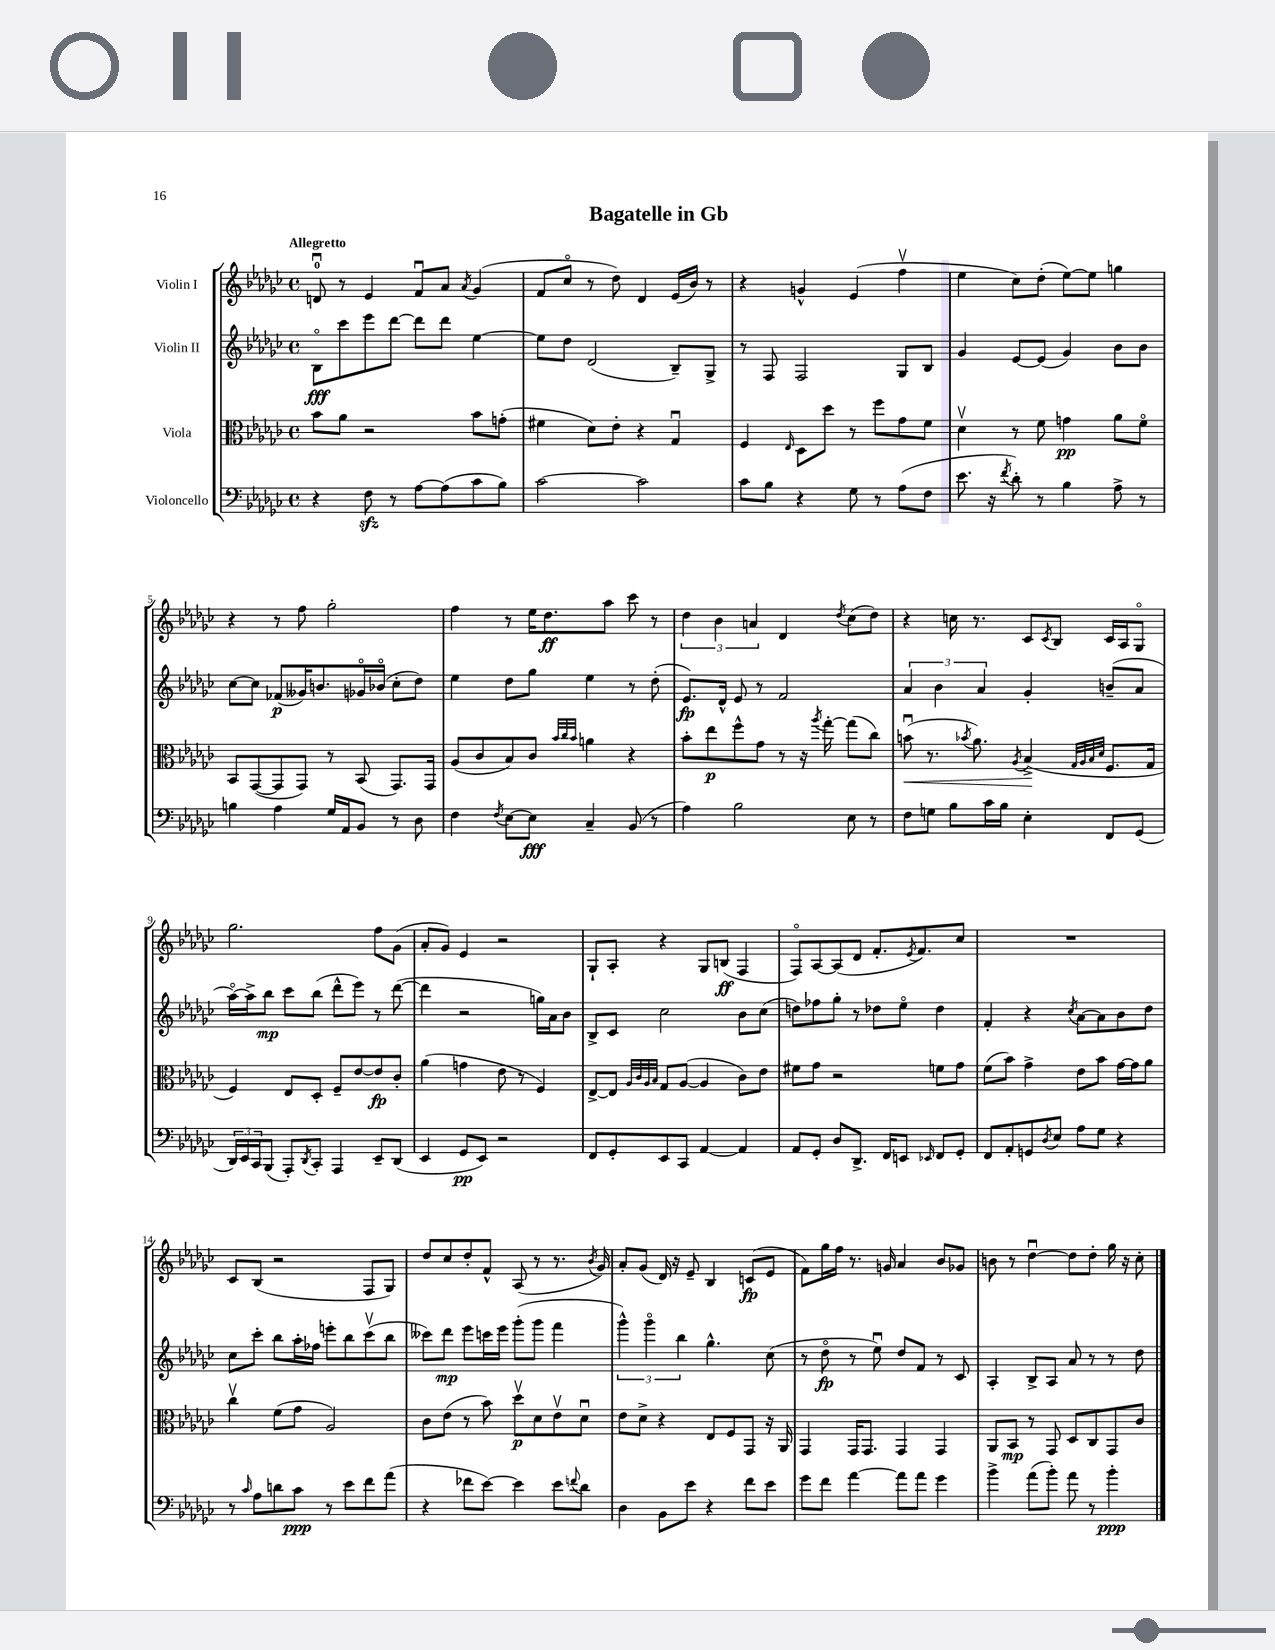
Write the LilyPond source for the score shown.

\header { title = "Bagatelle in Gb" }
<<
\new StaffGroup <<
\new Staff = "s0" \with { instrumentName = "Violin I" } {
    \clef treble \key ges \major \defaultTimeSignature \time 4/4 \tempo "Allegretto"
    d'8-0\downbow r8 ees'4 f'8\downbow aes'8 \acciaccatura { aes'8 } ges'4( |
    f'8 ces''8\flageolet r8 des''8) des'4 ees'16( bes'16) r8 |
    r4 g'4-^ ees'4( f''4\upbow |
    ees''4 ces''8) des''8-.( ees''8~) ees''8 g''4 |
    r4 r8 f''8 ges''2-. |
    f''4 r8 ees''16 des''8.\ff aes''8 ces'''8 r8 |
    \tuplet 3/2 { des''4 bes'4 a'4 } des'4 \acciaccatura { des''8 } ces''8( des''8) |
    r4 c''16 r8. ces'8 \acciaccatura { ces'8 } bes8 ces'16 aes16 ges8\flageolet |
    ges''2. f''8 ges'8( |
    aes'8-. ges'8) ees'4 r2 |
    ges8-! aes8-. r4 ges8 b8\ff( f4 |
    f8\flageolet) aes8~ aes8( des'8 f'8.-. \acciaccatura { ees'8 } f'8.) ces''8 |
    R1 |
    ces'8 bes8( r2 f8 ges8) |
    des''8 ces''8 des''8-. f'8-^ aes8( r8 r8. \acciaccatura { bes'8 } ges'16) |
    aes'8-. ges'8( des'16) r16 ees'8-- bes4 c'8\fp( ees'8 |
    f'8) ges''16 f''16 r8. g'16 aes'4 bes'8 ges'8 |
    b'8 r8 des''4~\downbow des''8 des''8-. ges''16 r16 ces''8-. \bar "|." |
}
\new Staff = "s1" \with { instrumentName = "Violin II" } {
    \clef treble \key ges \major \defaultTimeSignature \time 4/4
    bes8\flageolet\fff ces'''8 ees'''8 des'''8~ des'''8 des'''8 ees''4~ |
    ees''8 des''8 des'2( bes8--) ges8-> |
    r8 f8 f2 ges8 bes8 |
    ges'4 ees'8~ ees'8( ges'4) bes'8 bes'8 |
    ces''8~ ces''8 fes'8\p( geses'16) b'8. ges'16\flageolet bes'16\flageolet( ces''8-. des''8) |
    ees''4 des''8 ges''8 ees''4 r8 des''8-.( |
    ees'8.\fp) des'16-^ ees'8 r8 f'2 |
    \tuplet 3/2 { aes'4 bes'4 aes'4 } ges'4-. b'8--( aes'8 |
    aes''16~\flageolet) aes''16-> bes''8\mp ces'''8 bes''8( des'''8-^ ees'''8) r8 des'''8~( |
    des'''4 r2 g''16) aes'16 bes'8 |
    bes8-> ces'8 ces''2 bes'8 ces''8( |
    d''8) fes''8 ges''8-. r8 des''8 ees''8\flageolet des''4 |
    f'4-. r4 \acciaccatura { ces''8 } aes'8~ aes'8 bes'8 des''8 |
    ces''8 ces'''8-. bes''8 aes''16-. fes''16 e'''8-. bes''8 ces'''8\upbow( bes''8 |
    ceses'''8) des'''8\mp ees'''8 c'''16 ees'''16 ges'''8-.( ges'''8 f'''4 |
    \tuplet 3/2 { ges'''4-^) ges'''4\flageolet bes''4 } ges''4.-^ ces''8( |
    r8 des''8\flageolet\fp r8 ees''8\downbow) des''8 f'8 r8 ces'8 |
    aes4-. bes8-> aes8 aes'8 r8 r8 des''8 \bar "|." |
}
\new Staff = "s2" \with { instrumentName = "Viola" } {
    \clef alto \key ges \major \defaultTimeSignature \time 4/4
    bes'8 aes'8 r2 bes'8 g'8-.( |
    fis'4 des'8) ees'8-. r4 ges4\downbow |
    f4 \grace { ees16 } des8 des''8 r8 f''8 ges'8 f'8 |
    des'4\upbow r8 f'8 g'4\pp aes'8 f'8\flageolet |
    bes,8 ges,8~( ges,8 ges,8) r8 bes,8( ges,8.) ges,16 |
    aes8( ces'8 bes8) ces'8 \grace { bes'32 ces''32 bes'32 } a'4 r4 |
    bes'8-. ees''8\p f''8-^ ges'8 r8 r16 \acciaccatura { aes''8 } ges''16~-. ges''8( ces''8) |
    b'8\downbow\<( r8. \acciaccatura { bes'8 } aes'8.) \acciaccatura { aes8 } bes4->\!( \grace { ges32 aes32 bes32 des'32 } f8. ges16 |
    f4) ees8 des8-. f8-- ees'8~ ees'8\fp ces'8-. |
    aes'4( g'4 ees'8 r8 f4) |
    ees8~-> ees8 \grace { aes32 ces'32 aes32 bes32 } ges8 aes8~( aes4 ces'8) ees'8 |
    fis'8 ges'8 r2 f'8 ges'8 |
    f'8( bes'8) ges'4-> ees'8 bes'8 ges'16~ ges'16 aes'8 |
    ces''4\upbow f'8( ges'8 aes2) |
    ces'8 ees'8( r8 bes'8) des''8\upbow\p des'8 ees'8\upbow des'8\downbow |
    ees'8 des'8-> r4 ees8 f8 ges,8 r16 aes,16 |
    ges,4 ges,16 ges,8. ges,4 ges,4 |
    aes,8 bes,8\mp r8 ges,8 des8 ces8 ges,8 ces'8 \bar "|." |
}
\new Staff = "s3" \with { instrumentName = "Violoncello" } {
    \clef bass \key ges \major \defaultTimeSignature \time 4/4
    r4 f8\sfz r8 aes8~ aes8( ces'8 bes8) |
    ces'2~ ces'2 |
    ces'8 bes8 r4 ges8 r8 aes8( f8 |
    ees'8. r16 \acciaccatura { f'8 } des'8-.) r8 bes4 aes8-> r8 |
    b4 aes4 ges16 aes,16 bes,8 r8 des8 |
    f4 \acciaccatura { f8 } ees8~ ees8\fff ces4-- bes,8( r8 |
    aes4) bes2 ees8 r8 |
    f8 g8 bes8 ces'16 bes16 ees4-. f,8 ges,8( |
    \tuplet 3/2 { des,16) ees,16 ces,16 } bes,,8( aes,,8-.) \acciaccatura { des,8 } ces,8-. aes,,4 ees,8-- des,8( |
    ees,4 ges,8\pp ees,8) r2 |
    f,8 ges,8-. ees,8 ces,8 aes,4~ aes,4 |
    aes,8 ges,8-. des8 des,8.-> f,16 e,8 \grace { ees,16 } f,8 ges,8-. |
    f,8 aes,8-. g,8 \acciaccatura { des8 } ees8 aes8 ges8 r4 |
    r8 \grace { ces'16 } aes8 d'8 ces'8\ppp r8 ees'8 f'8 aes'8( |
    r4 fes'8 ees'8~) ees'4 ees'8 \appoggiatura { f'8 } des'8 |
    des4 bes,8 ees'8 r4 f'8 ees'8 |
    ges'8 f'8 aes'4~ aes'8 aes'8 ges'4 |
    bes'4-> aes'8( bes'8-.) aes'8 r8 bes'4-.\ppp \bar "|." |
}
>>
>>
